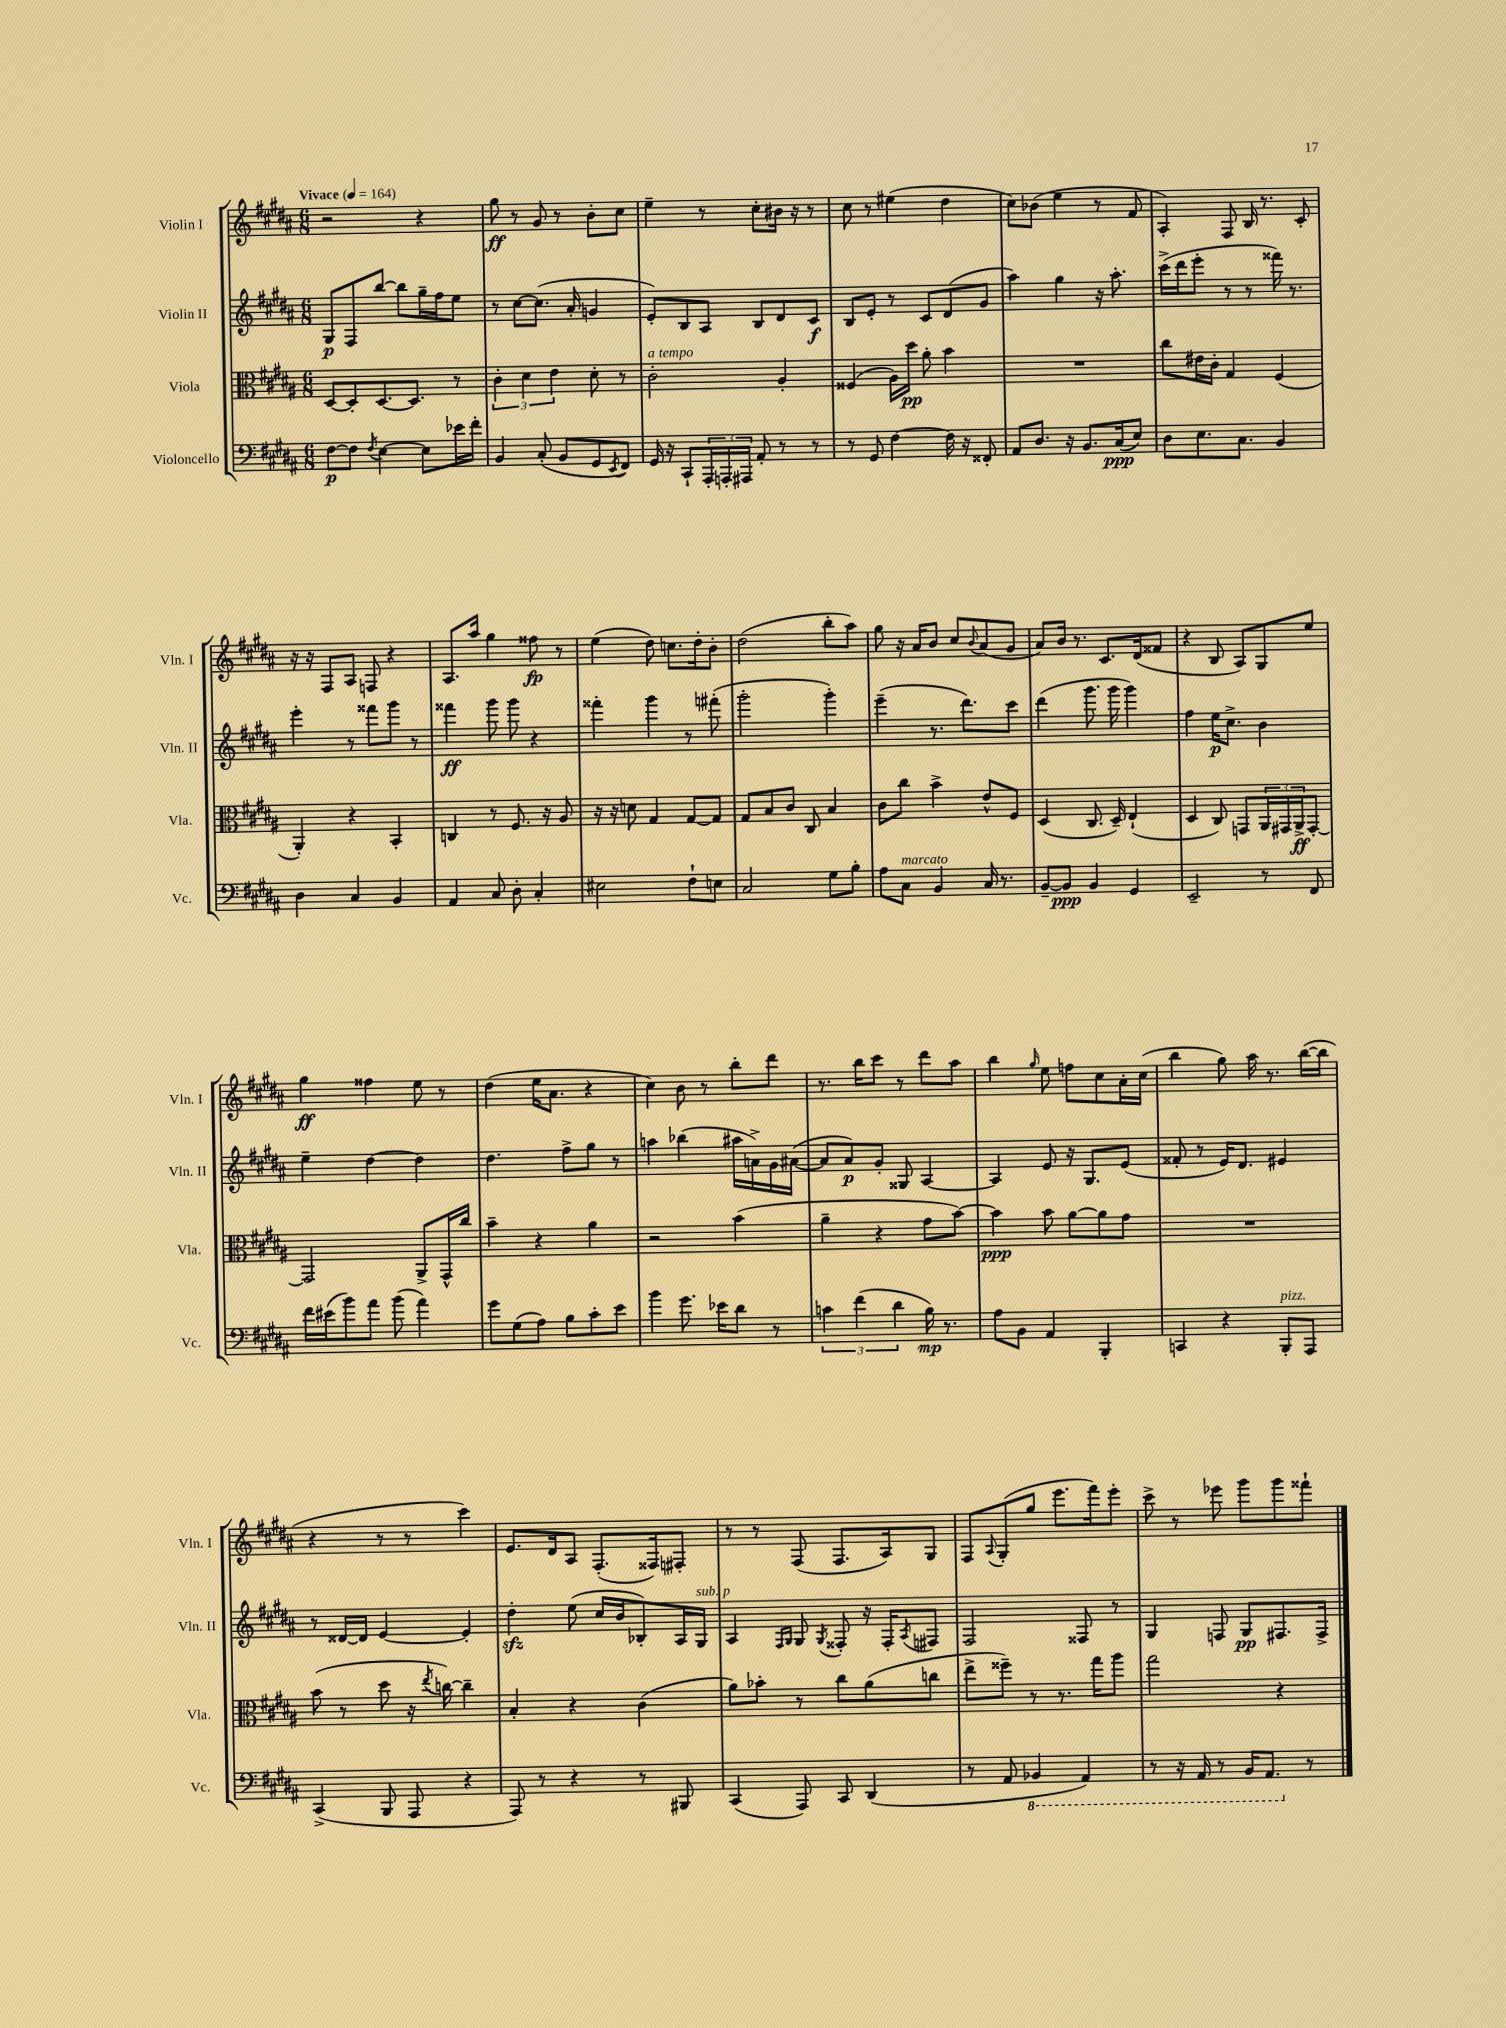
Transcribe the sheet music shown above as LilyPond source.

<<
\new StaffGroup <<
\new Staff = "s0" \with { instrumentName = "Violin I" shortInstrumentName = "Vln. I" } {
    \clef treble \key b \major \numericTimeSignature \time 6/8 \tempo "Vivace" 4 = 164
    r2 r4 |
    gis''8\ff r8 gis'8 r8 b'8-. cis''8 |
    e''4-- r8 cis''8-. bis'16 r16 r8 |
    cis''8 r8 eis''4( dis''4 |
    cis''8) bes'8( e''4 r8 fis'8 |
    ais4-.) fis8 b16 r8. cis'8-. |
    r16 r16 fis8 ais8 f8 r4 |
    ais8. ais''16 gis''4 fisis''8\fp r8 |
    e''4( dis''8) c''8. dis''16-. b'8-. |
    dis''2( b''8-. ais''8) |
    gis''8 r16 ais'16 b'8 cis''8 \appoggiatura { b'8 } ais'8( gis'8 |
    ais'8) b'16 r8. cis'8. dis'16( fisis'8 |
    r4 b8 ais8) gis8 e''8 |
    gis''4\ff fisis''4 e''8 r8 |
    dis''4( e''16 ais'8. r4 |
    cis''4) b'8 r8 b''8-. dis'''8 |
    r8. b''16 cis'''8 r8 dis'''8 ais''8 |
    b''4 \grace { gis''16 } e''8 f''8 cis''8 ais'16-. cis''16( |
    b''4 gis''8) ais''16 r8. b''16~( b''16 |
    r4 r8 r8 cis'''4) |
    e'8. dis'16 ais8 fis8.-.( fisis16) fis8-. |
    r8 r8 fis8( fis8. ais16) gis8 |
    fis8 \appoggiatura { ais8 } gis8-.( gis''8 e'''8. fis'''16) e'''8-. |
    cis'''8-> r8 ees'''8 gis'''8 gis'''8 fisis'''8-! \bar "|." |
}
\new Staff = "s1" \with { instrumentName = "Violin II" shortInstrumentName = "Vln. II" } {
    \clef treble \key b \major \numericTimeSignature \time 6/8
    gis8\p fis8 b''8~ b''8 gis''16-- fis''16 e''8 |
    r8 cis''8~ cis''8.( ais'16-. g'4 |
    e'8-.) b8 ais8 b8 dis'8 cis'8\f |
    b8 e'8-. r8 cis'8 dis'8( gis'8 |
    ais''4) gis''4 r16 ais''8.-. |
    cis'''16->( dis'''16 e'''8-. r8 r8 fisis'''16) r8. |
    e'''4-. r8 fisis'''8 gis'''8 r8 |
    fisis'''4\ff gis'''8 gis'''8 r4 |
    fisis'''4-. gis'''4 r8 fis'''8-.( |
    gis'''2-. gis'''4-.) |
    e'''4--( r8. dis'''8.) cis'''8 |
    dis'''4( gis'''8. gis'''16 gis'''4) |
    fis''4 e''16\p cis''8.-> b'4 |
    e''4-- dis''4~ dis''4 |
    dis''4. fis''8-> gis''8 r8 |
    a''4 bes''4( ais''16 a'16->) gis'16 ais'16~( |
    ais'8 ais'8\p) gis'8-. gisis8 ais4~ |
    ais4 e'8 r16 gis8. e'8( |
    fisis'8-. r8 e'16) dis'8. eis'4 |
    r8 disis'16~ disis'16 e'4~ e'4-. |
    dis''4-.\sfz e''8( cis''16 b'16 bes8-.) ais16 gis16^\markup { \italic "sub. p" } |
    ais4 \grace { fis16 gis16 } gis8 \acciaccatura { gis8 } fisis8-. r16 fisis16-. \acciaccatura { ais8 } fis8 |
    fis2 fisis8 r8 |
    gis4 f8 gis8\pp fis8. fis16-> \bar "|." |
}
\new Staff = "s2" \with { instrumentName = "Viola" shortInstrumentName = "Vla." } {
    \clef alto \key b \major \numericTimeSignature \time 6/8
    dis8~ dis8-. dis8.~ dis8. r8 |
    \tuplet 3/2 { cis'4-. dis'4 e'4 } dis'8-. r8 |
    cis'2-.^\markup { \italic "a tempo" } ais4-. |
    fisis4( ais16) dis''16\pp ais'8-. b'4 |
    R2. |
    cis''8 eis'16 cis'16-. gis4 fis4( |
    ais,4-.) r4 b,4-. |
    c4 r8 fis8. r16 ais8 |
    r16 r16 d'8 gis4 gis8~ gis8 |
    gis8 b8 cis'8 cis8 b4 |
    cis'8 cis''8 b'4-> e'8-^ fis8 |
    dis4( cis8. dis16--) e4-!( |
    dis4 cis8) g,8 \tuplet 3/2 { ais,16 gis,16 ais,16->\ff } gis,8~-. |
    gis,2 ais,8-> gis,16-^ cis''16 |
    b'4-- r4 ais'4 |
    r2 b'4( |
    ais'4-- r4 gis'8 b'8~) |
    b'4\ppp b'8 ais'8~ ais'8 gis'8 |
    R2. |
    b'8( r8 dis''8 r16 \acciaccatura { e''8 } c''16~) c''4-- |
    b4-. r4 cis'4( |
    ais'8) bes'8-. r8 cis''8 ais'8( c''8 |
    e''8-> fisis''8--) r8 r8. gis''16 ais''8 |
    gis''2 r4 \bar "|." |
}
\new Staff = "s3" \with { instrumentName = "Violoncello" shortInstrumentName = "Vc." } {
    \clef bass \key b \major \numericTimeSignature \time 6/8
    fis8~\p fis8 \acciaccatura { fis8 } e4~ e8 ees'16 fis'16-. |
    b,4 cis8-.( b,8 gis,8 \acciaccatura { e,8 } fis,8) |
    gis,16 r16 cis,8-! \tuplet 3/2 { ais,,16-. a,,16-. ais,,16 } ais,8-. r8 r8 |
    r8 gis,8 fis4~ fis16 r16 fisis,8-. |
    ais,8 dis8. r16 b,8. cis16\ppp( e8) |
    dis8 e8. cis8. b,4 |
    dis4 cis4 b,4 |
    ais,4 cis8 dis8-. cis4-. |
    eis2 fis8-! e8 |
    cis2 gis8 b8-. |
    ais8 cis8^\markup { \italic "marcato" } b,4 cis16 r8. |
    b,8~-- b,8\ppp b,4 gis,4 |
    e,2-- r8 fis,8 |
    fis'16 eis'16( b'8) ais'8 b'8( ais'4) |
    gis'8 gis8( ais8) b8 cis'8-. e'8 |
    b'4 gis'8. ees'16 dis'8 r8 |
    \tuplet 3/2 { c'4 fis'4( dis'4 } b16\mp) r8. |
    ais8 b,8 ais,4 b,,4-. |
    c,4 r4 b,,8-.^\markup { \italic "pizz." } ais,,8 |
    cis,4->( b,,8 ais,,8 r4 |
    ais,,8) r8 r4 r8 bis,,8 |
    cis,4( ais,,8) cis,8 dis,4( |
    r8 ais,8 \ottava #-1 bes,,4 ais,,4) |
    r8 r16 ais,,16 r8 b,,16 ais,,8. \ottava #0 r8 \bar "|." |
}
>>
>>
\layout { \context { \Score \remove "Bar_number_engraver" } }
